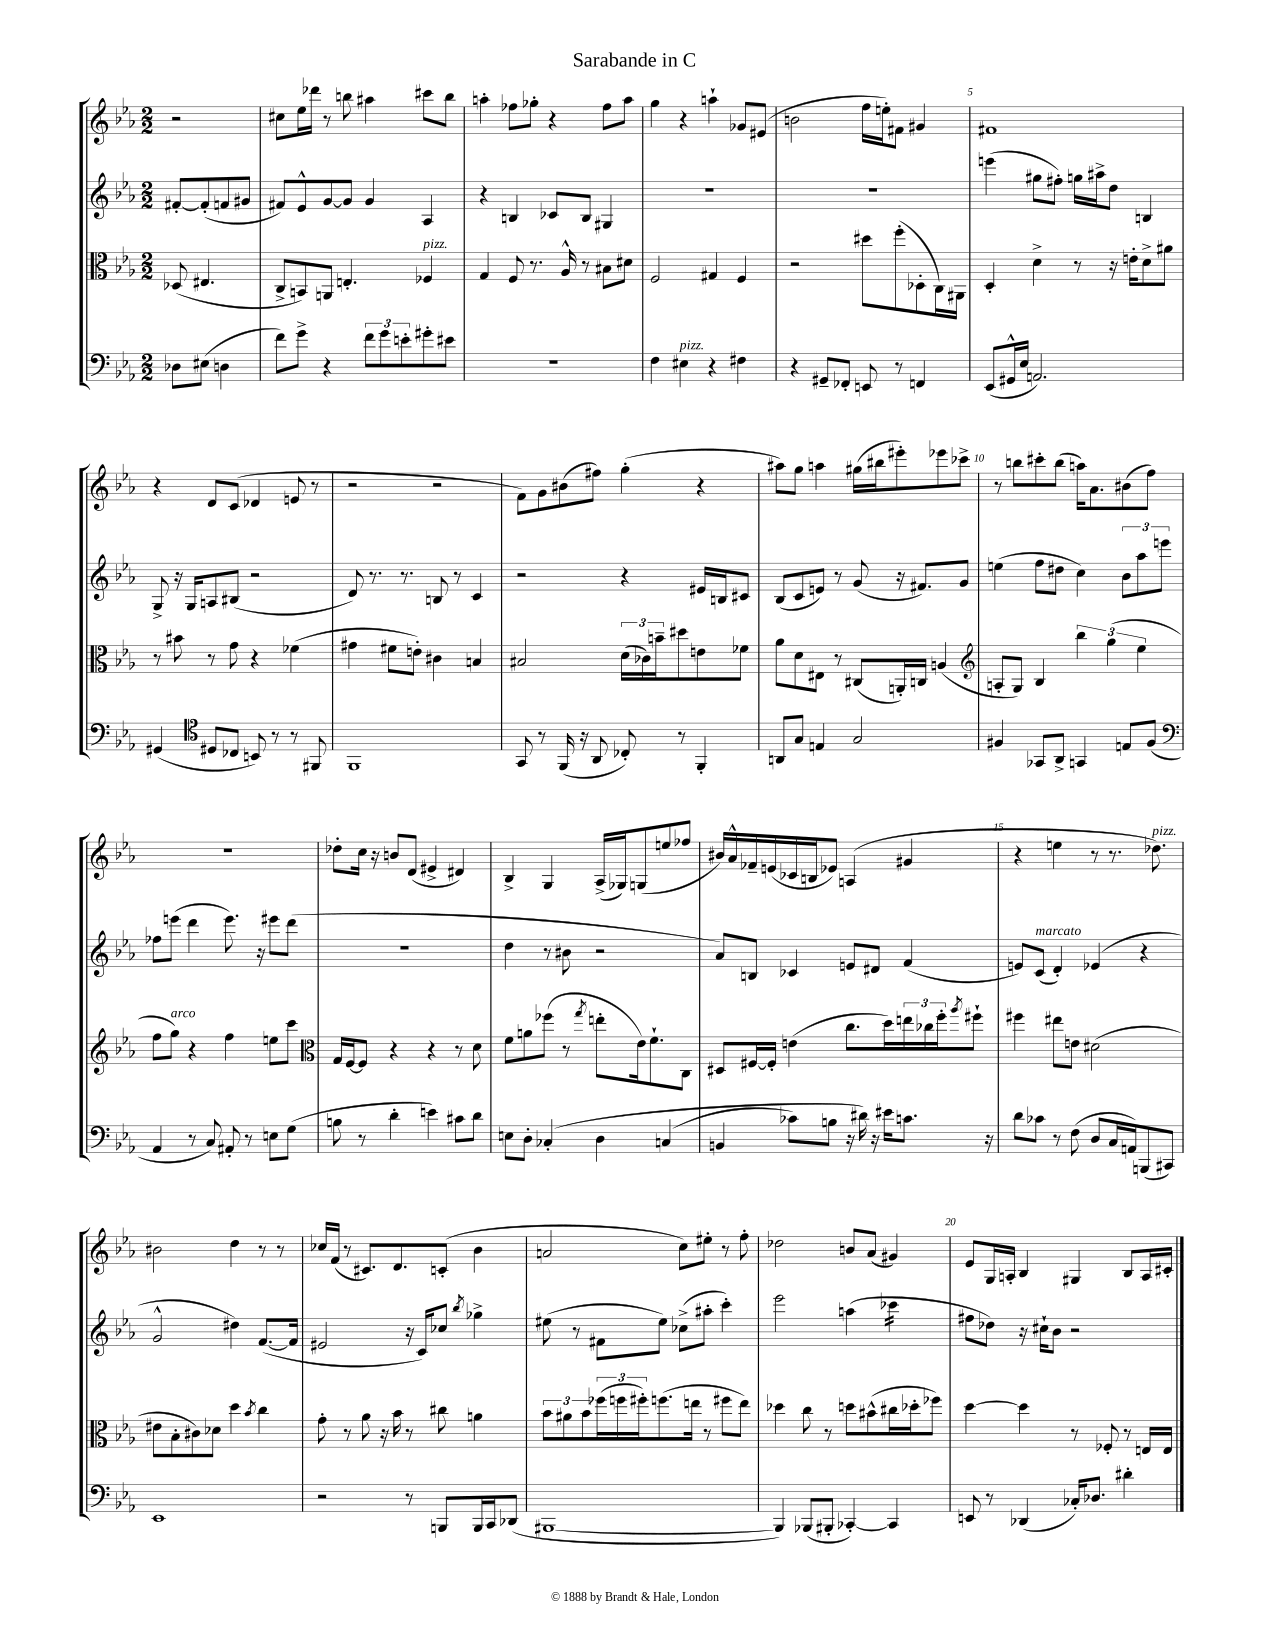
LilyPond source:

\header { title = "Sarabande in C" }
<<
\new StaffGroup <<
\new Staff = "s0" {
    \clef treble \key ees \major \numericTimeSignature \time 2/2 \partial 2
    r2 |
    cis''8 ees''16 des'''16 r8 b''8 ais''4 cis'''8 b''8 |
    a''4-. fes''8 ges''8-. r4 fes''8 a''8 |
    g''4 r4 a''4-! ges'8 eis'8( |
    b'2 f''16 e''16-.) fis'8 gis'4 |
    fis'1 |
    r4 d'8 c'8( des'4 e'8 r8 |
    r2 r2 |
    f'8) g'8 bis'8( fis''8) g''4-.( r4 |
    ais''8) g''8 a''4 gis''16( bis''16 eis'''8-.) ees'''8 ces'''8-> |
    r8 b''8 cis'''8-. b''8( a''16) aes'8. bis'8( f''8) |
    r1 |
    des''8-. c''16 r16 b'8 d'8( eis'4-> dis'4) |
    bes4-> g4 aes16->( ges16) g8( e''8 fes''8 |
    bis'16) aes'16-^ fes'16-- e'16( ces'16 b16 ees'8) a4( gis'4 |
    r4 e''4 r8 r8. des''8.^\markup { \italic "pizz." }) |
    bis'2 d''4 r8 r8 |
    ces''16 f'16( r8 cis'8.) d'8. c'8-.( bes'4 |
    a'2 c''8) eis''8-. r8 f''8-. |
    des''2 b'8 aes'8( gis'4) |
    ees'8 g16 a16-. bes4 gis4 bes8 a16 cis'16-. \bar "|." |
}
\new Staff = "s1" {
    \clef treble \key ees \major \numericTimeSignature \time 2/2 \partial 2
    fis'8~-. fis'8-.( f'8 gis'8 |
    fis'8) ees'8-^ g'8~ g'8 g'4 aes4 |
    r4 b4 ces'8 b8 gis4 |
    R1 |
    R1 |
    e'''4( gis''8 fis''8-.) g''16 ais''16-> d''8 b4 |
    g8-> r16 g16 a8 bis8( r2 |
    d'8) r8. r8. b8 r8 c'4 |
    r2 r4 eis'16 b16 cis'8 |
    bes8( c'8 e'8) r8 g'8( r16 fis'8.) g'8 |
    e''4( f''8 dis''8 c''4) \tuplet 3/2 { bes'8 aes''8 e'''8 } |
    fes''8 e'''8( d'''4 e'''8.) r16 eis'''8 d'''8( |
    R1 |
    d''4 r8 bis'8 r2 |
    aes'8) b8 ces'4 e'8 dis'8 f'4( |
    e'8) c'8^\markup { \italic "marcato" }( d'4-.) ees'4( r4 |
    g'2-^ dis''4) f'8.~( f'16 |
    eis'2 r16 c'16) ces''8 \acciaccatura { bes''8 } ges''4-> |
    eis''8( r8 fis'8 eis''8) ces''8->( ais''8-. c'''4-.) |
    ees'''2 a''4( ces'''4:16 |
    fis''8 des''8) r16 cis''16-! bes'8 r2 \bar "|." |
}
\new Staff = "s2" {
    \clef alto \key ees \major \numericTimeSignature \time 2/2 \partial 2
    des8( eis4. |
    c8-> b,8) a,8 e4.-. fes4^\markup { \italic "pizz." } |
    g4 f8 r8. aes16-^ r8 bis8 dis'8 |
    f2 gis4 f4 |
    r2 dis''8 f''8-.( des8-. c16) ais,16 |
    d4-. d'4-> r8 r16 e'16-. d'8-> ais'8 |
    r8 bis'8 r8 g'8 r4 fes'4( |
    gis'4 fis'8 e'8-.) cis'4 b4 |
    bis2 \tuplet 3/2 { d'16( ces'16) b'16-- } dis''8 e'8 fes'8 |
    aes'8 d'8 eis8 r8 cis8( a,16-.) c16 a4( |
    \clef treble a8-. g8) bes4 \tuplet 3/2 { bes''4 g''4( ees''4 } |
    f''8 g''8^\markup { \italic "arco" }) r4 f''4 e''8 c'''8 |
    \clef alto g16 f16~ f8 r4 r4 r8 d'8 |
    f'8 a'8 fes''8( r8 \acciaccatura { g''8 } e''8-. ees'16) f'8.-! c8 |
    dis8 fis16~ fis16-. e'4( c''8. d''16) \tuplet 3/2 { e''16 ces''16 f''16-. } \acciaccatura { aes''8 } fis''8-! |
    fis''4 eis''8 e'8 dis'2( |
    eis'8 bes8-. cis'8) des'8 d''4 \acciaccatura { bes'8 } c''4 |
    g'8-. r8 aes'8 r16 bes'16 r8 cis''8 a'4 |
    \tuplet 3/2 { bes'8 ais'8 bes'8 } \tuplet 3/2 { fes''16( f''16 fis''16-.) } f''8.( e''16 r8 fis''8 e''8) |
    des''4 c''8 r8 d''8 bis'8-^( cis''16 des''16-. fes''8) |
    d''4~ d''4 r8 fes8-. r8 e16 e16 \bar "|." |
}
\new Staff = "s3" {
    \clef bass \key ees \major \numericTimeSignature \time 2/2 \partial 2
    des8 eis8( d4 |
    f'8) g'8-> r4 \tuplet 3/2 { f'8 g'8 e'8-. } gis'8-. eis'8 |
    R1 |
    f4 eis4^\markup { \italic "pizz." } r4 fis4 |
    r4 gis,8-- fes,8-. e,8 r8 f,4 |
    ees,8( gis,16-^ ees16 a,2.) |
    gis,4( \clef tenor dis8 ces8 b,8) r8 r8 fis,8 |
    f,1 |
    g,8 r8 f,16( r16 aes,8 ces8-.) r8 f,4-. |
    a,8 g8 e4 g2 |
    fis4 ges,8 aes,8-> g,4 e8 fis8( |
    \clef bass aes,4 r8 c8) ais,8-. r8 e8 g8( |
    b8 r8 d'4-. e'4) cis'8 d'8 |
    e8 d8-. ces4-.\( d4 c4( |
    b,4 ces'8) b8 r16 dis'16\) r16 eis'16 c'8. r16 |
    d'8 ces'8 r8 f8( d8 c16 a,16) b,,8( cis,8) |
    ees,1 |
    r2 r8 b,,8 b,,16 c,16 des,8( |
    bis,,1~ |
    bis,,4) bes,,8( bis,,8-. ces,4~-.) ces,4 |
    e,8 r8 des,4( ces16-.) des8. dis'4-. \bar "|." |
}
>>
>>
\layout { \context { \Score \override BarNumber.break-visibility = ##(#f #t #t) barNumberVisibility = #(every-nth-bar-number-visible 5) } }
